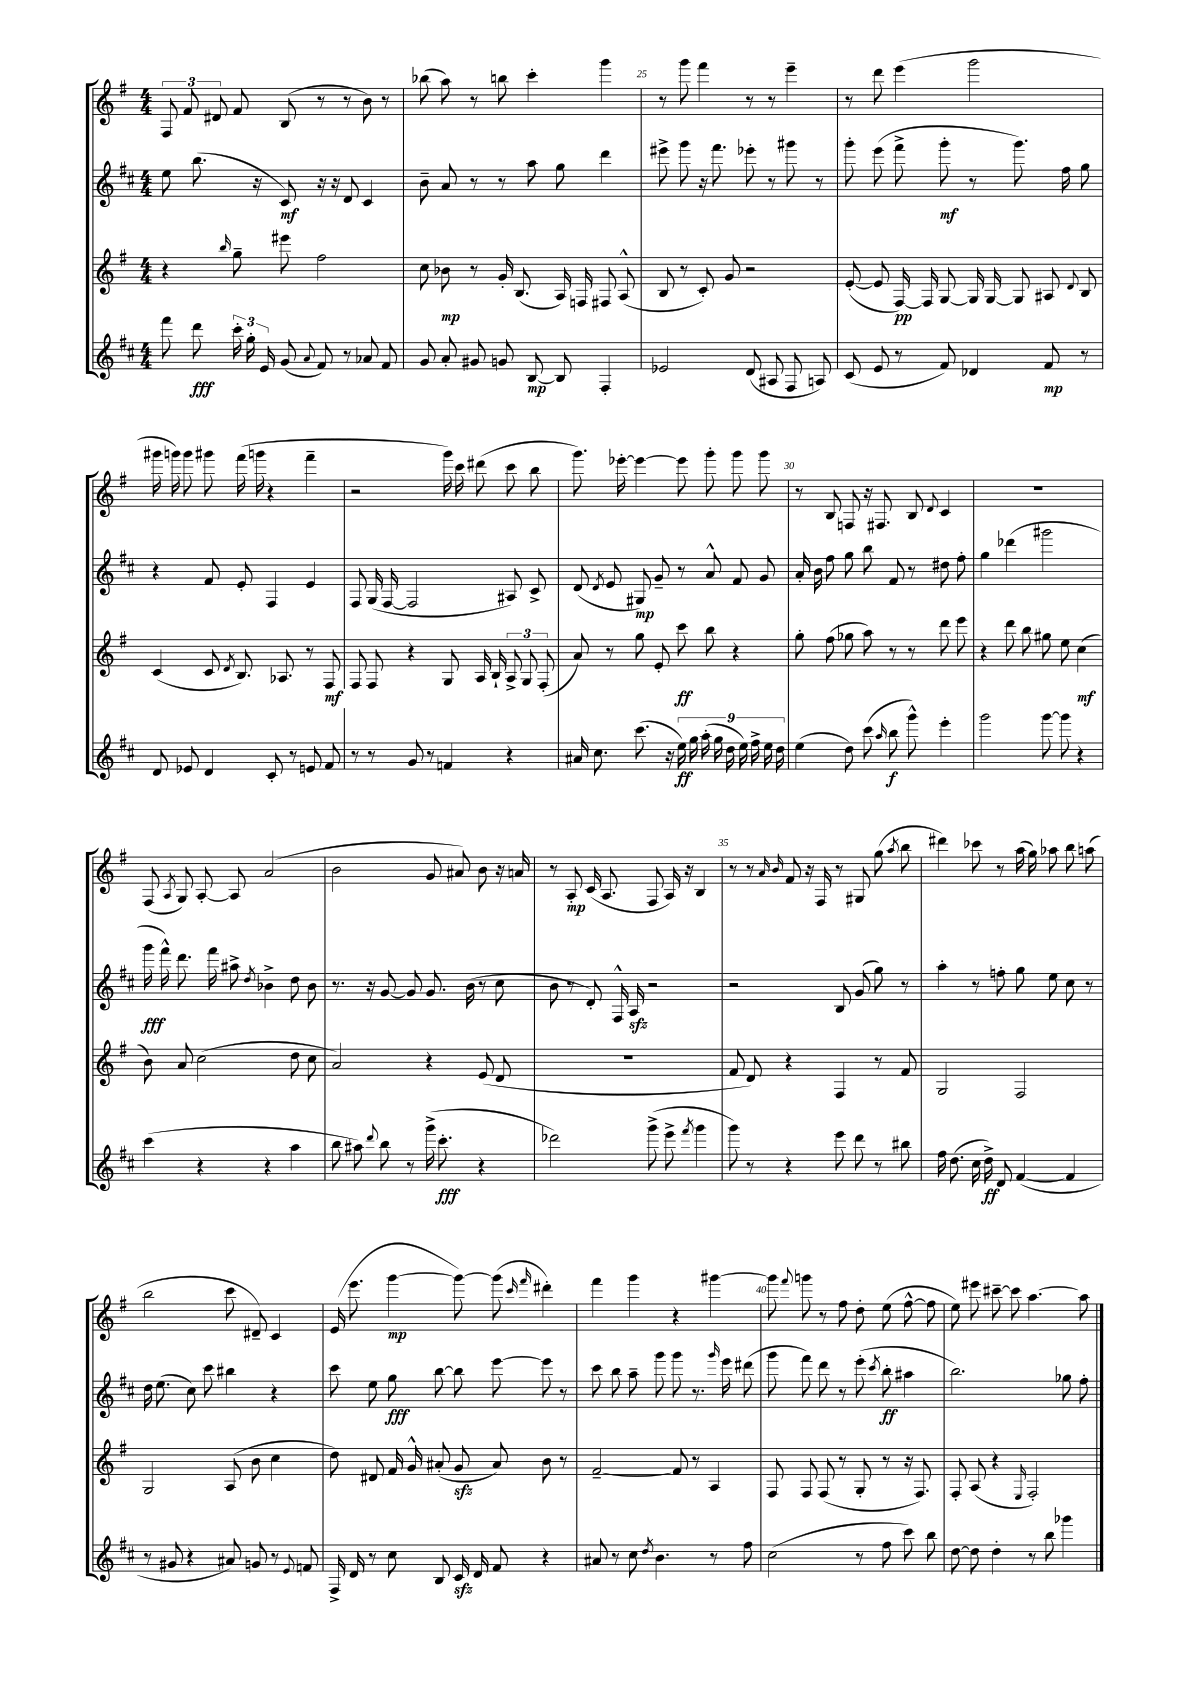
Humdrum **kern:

**kern	**kern	**kern	**kern
*staff4	*staff3	*staff2	*staff1
*clefG2	*clefG2	*clefG2	*clefG2
*k[f#c#]	*k[f#]	*k[f#c#]	*k[f#]
*M4/4	*M4/4	*M4/4	*M4/4
8fff#	4r	8ee	12F#
.	.	.	12f#
8ddd	.	(8.bb	.
.	.	.	12d#
.	16qqbb	.	.
24ccc#'	8gg~	.	8f#
24gg'	.	.	.
.	.	16r	.
24e	.	.	.
(8g	8eee#	8c#)	(8B
8qqa	.	.	.
8f#)	2ff#	16r	8r
.	.	16r	.
8r	.	8d	8r
8a-	.	4c#	8b)
8f#	.	.	8r
=	=	=	=
8g	8cc	8b~	(8bb-
8a'	8b-	8a	8aa)
8g#	8r	8r	8r
8g	16g'	8r	8bb
.	(8.B	.	.
[8B	.	8aa	4ccc'
8B]	16A)	8gg	.
.	16F	.	.
4F#'	8F#	4ddd	4ggg
.	(8A^^	.	.
=	=	=	=
2e-	8B	8eee#^	8r
.	8r	8ggg	8ggg
.	8c')	16r	4fff#
.	.	8.fff#	.
.	8g	.	.
(8d	2r	8eee-'	8r
8A#	.	8r	8r
8F#	.	8ggg#	4eee~
8A)	.	8r	.
=	=	=	=
(8c#	([8e'	8ggg'	8r
8e	8e]	(8eee	8ddd
8r	[16F#)	8fff#^	(4eee
.	16F#]	.	.
8f#)	[8G	8ggg'	.
4d-	16G]	8r	2ggg
.	[16G	.	.
.	8G]	8.ggg)	.
8f#	8A#	.	.
.	.	16ff#	.
.	8qqd	.	.
8r	8B	8gg	.
=	=	=	=
8d	(4c	4r	16ggg#
.	.	.	16ggg)
8e-	.	.	8ggg
4d	8c	8f#	8ggg#
.	8qd	.	.
.	8.B)	8e'	(16fff#
.	.	.	16ggg
8c#'	.	4F#	4r
.	8.A-	.	.
8r	.	.	.
8e	8r	4e	4fff#~
8f#	8F#	.	.
=	=	=	=
8r	8F#	8F#	2r
8r	8F#	(16G	.
.	.	[16F#	.
8g	4r	2F#]	.
8r	.	.	.
4f	8G	.	16ggg)
.	.	.	16ccc
.	16A	.	(8ddd#
.	16B`	.	.
4r	12A^	8A#)	8ccc
.	12G	.	.
.	.	8c#^	8bb
.	(12F#'	.	.
=	=	=	=
16a#	8a)	(8d	8.ggg)
8.cc#	.	.	.
.	.	8qd	.
.	8r	8e	.
.	.	.	[16eee-'
(8.ccc#	8gg	8G#)	4eee-_
.	8e'	8g~	.
16r	.	.	.
18ee)	8ccc	8r	8eee-]
18gg	.	.	.
(18aa'	.	.	.
.	8bb	8a^^	8ggg'
18gg	.	.	.
18dd	.	.	.
.	4r	8f#	8ggg
18ee)	.	.	.
18ff#^	.	.	.
.	.	8g	8ggg
18ee	.	.	.
18dd	.	.	.
=	=	=	=
(4ee	8gg'	16a'	8r
.	.	16b	.
.	(8ff#	8ff#	8B
8dd)	8gg-	8gg	8F
(8ccc#	8aa)	8bb	16r
.	.	.	8.F#
16qqaa	.	.	.
8bb	8r	8f#	.
8ggg^^)	8r	8r	8B
.	.	.	8qqd
4eee'	8ddd	8dd#	4c
.	8eee	8ff#'	.
=	=	=	=
2ggg	4r	4gg	1r
.	8ddd	(4ddd-	.
.	8bb	.	.
[8ggg	8gg#	2ggg#	.
8ggg]	8ee	.	.
4r	(4cc	.	.
=	=	=	=
(4ccc#	8b)	16ggg	(8F#
.	.	16fff#^^)	.
.	.	.	8qA
.	8a	8.ddd	8G)
4r	(2cc	.	[8A'
.	.	16fff#	.
.	.	8aa#^	8A]
.	.	8qdd	.
4r	.	4b-^	(2a
4aa	8dd	8dd	.
.	8cc	8b-	.
=	=	=	=
8bb	2a)	8.r	2b
8aa#)	.	.	.
.	.	16r	.
8qqddd	.	.	.
8bb	.	[8g	.
8r	.	8g]	.
(16ggg^	4r	8.g	8g
8.ccc#'	.	.	.
.	.	.	8a#)
.	.	(16b	.
4r	(8e	8r	8b
.	8d	8cc#	16r
.	.	.	16a
=	=	=	=
2ddd-)	1r	8b	8r
.	.	8r	8A'
.	.	8d')	(16c
.	.	.	8.A
.	.	16F#^^	.
.	.	16A	.
(8ggg^	.	2r	8F#
8eee^	.	.	16A)
.	.	.	16r
8qfff#	.	.	.
4ggg	.	.	4B
=	=	=	=
8ggg)	8f#	2r	8r
8r	8d)	.	8r
.	.	.	16qqa
.	.	.	16qqb
4r	4r	.	8f#
.	.	.	16r
.	.	.	16F#
8eee	4F#	8B	8r
8ddd	.	(8g	8G#
8r	8r	8gg)	(8gg
.	.	.	8qaa
8bb#	8f#	8r	8bb
=	=	=	=
16ff#	2G	4aa'	4ddd#)
(8.dd	.	.	.
16cc#	.	8r	8ccc-
16dd^)	.	.	.
8d	.	8ff'	8r
([4f#	2F#	8gg	(16aa
.	.	.	16gg)
.	.	8ee	8aa-
4f#]	.	8cc#	8bb
.	.	8r	(8aa
=	=	=	=
8r	2G	16dd	2bb
.	.	(8.ee	.
8g#	.	.	.
4r	.	8cc#)	.
.	.	8ccc#	.
8a#)	(8A	4bb#	8ccc
8g	8b	.	8d#~)
8r	4cc	4r	4c
8qqe	.	.	.
8f	.	.	.
=	=	=	=
16F#^	8dd)	8ccc#	(16e
16d	.	.	8.eee
8r	8d#	8ee	.
8cc#	16f#	8gg	[4ggg
.	16g^^	.	.
8B	(8a#'	[8bb	.
16c#	8g	8bb]	8ggg_)
16d	.	.	.
8f#	8a#)	[8eee	(8ggg]
.	.	.	16qqccc
.	.	.	16qqfff#
4r	8b	8eee]	4ddd#')
.	8r	8r	.
=	=	=	=
8a#	[2f#~	8ccc#	4fff#
8r	.	8bb	.
8cc#	.	8aa~	4ggg
8qdd	.	.	.
4.b	.	8ggg	.
.	8f#]	8ggg	4r
.	8r	8.r	.
8r	4A	.	[4ggg#
.	.	16qqggg	.
.	.	16eee	.
8ff#	.	(8ddd#	.
=	=	=	=
(2cc#	8F#	8ggg	8ggg#]
.	.	.	8qqfff#
.	8F#	8fff#)	8ggg
.	(8F#	8ddd	8r
.	8r	8r	8ff#
8r	8G'	(8eee'	8dd'
.	.	8qccc#	.
8ff#	8r	8bb'	(8ee
8ccc#)	16r	4aa#	[8ff#^^
.	8.F#)	.	.
8bb	.	.	8ff#]
=	=	=	=
[8dd	8F#'	2.bb)	8ee)
8dd]	(8A	.	8eee#
4dd'	4r	.	[8ccc#~
.	.	.	8ccc#]
.	16qqE	.	.
8r	2F#')	.	[4.aa
8bb	.	.	.
4ggg-	.	8gg-	.
.	.	8ff#'	8aa]
==	==	==	==
*-	*-	*-	*-
